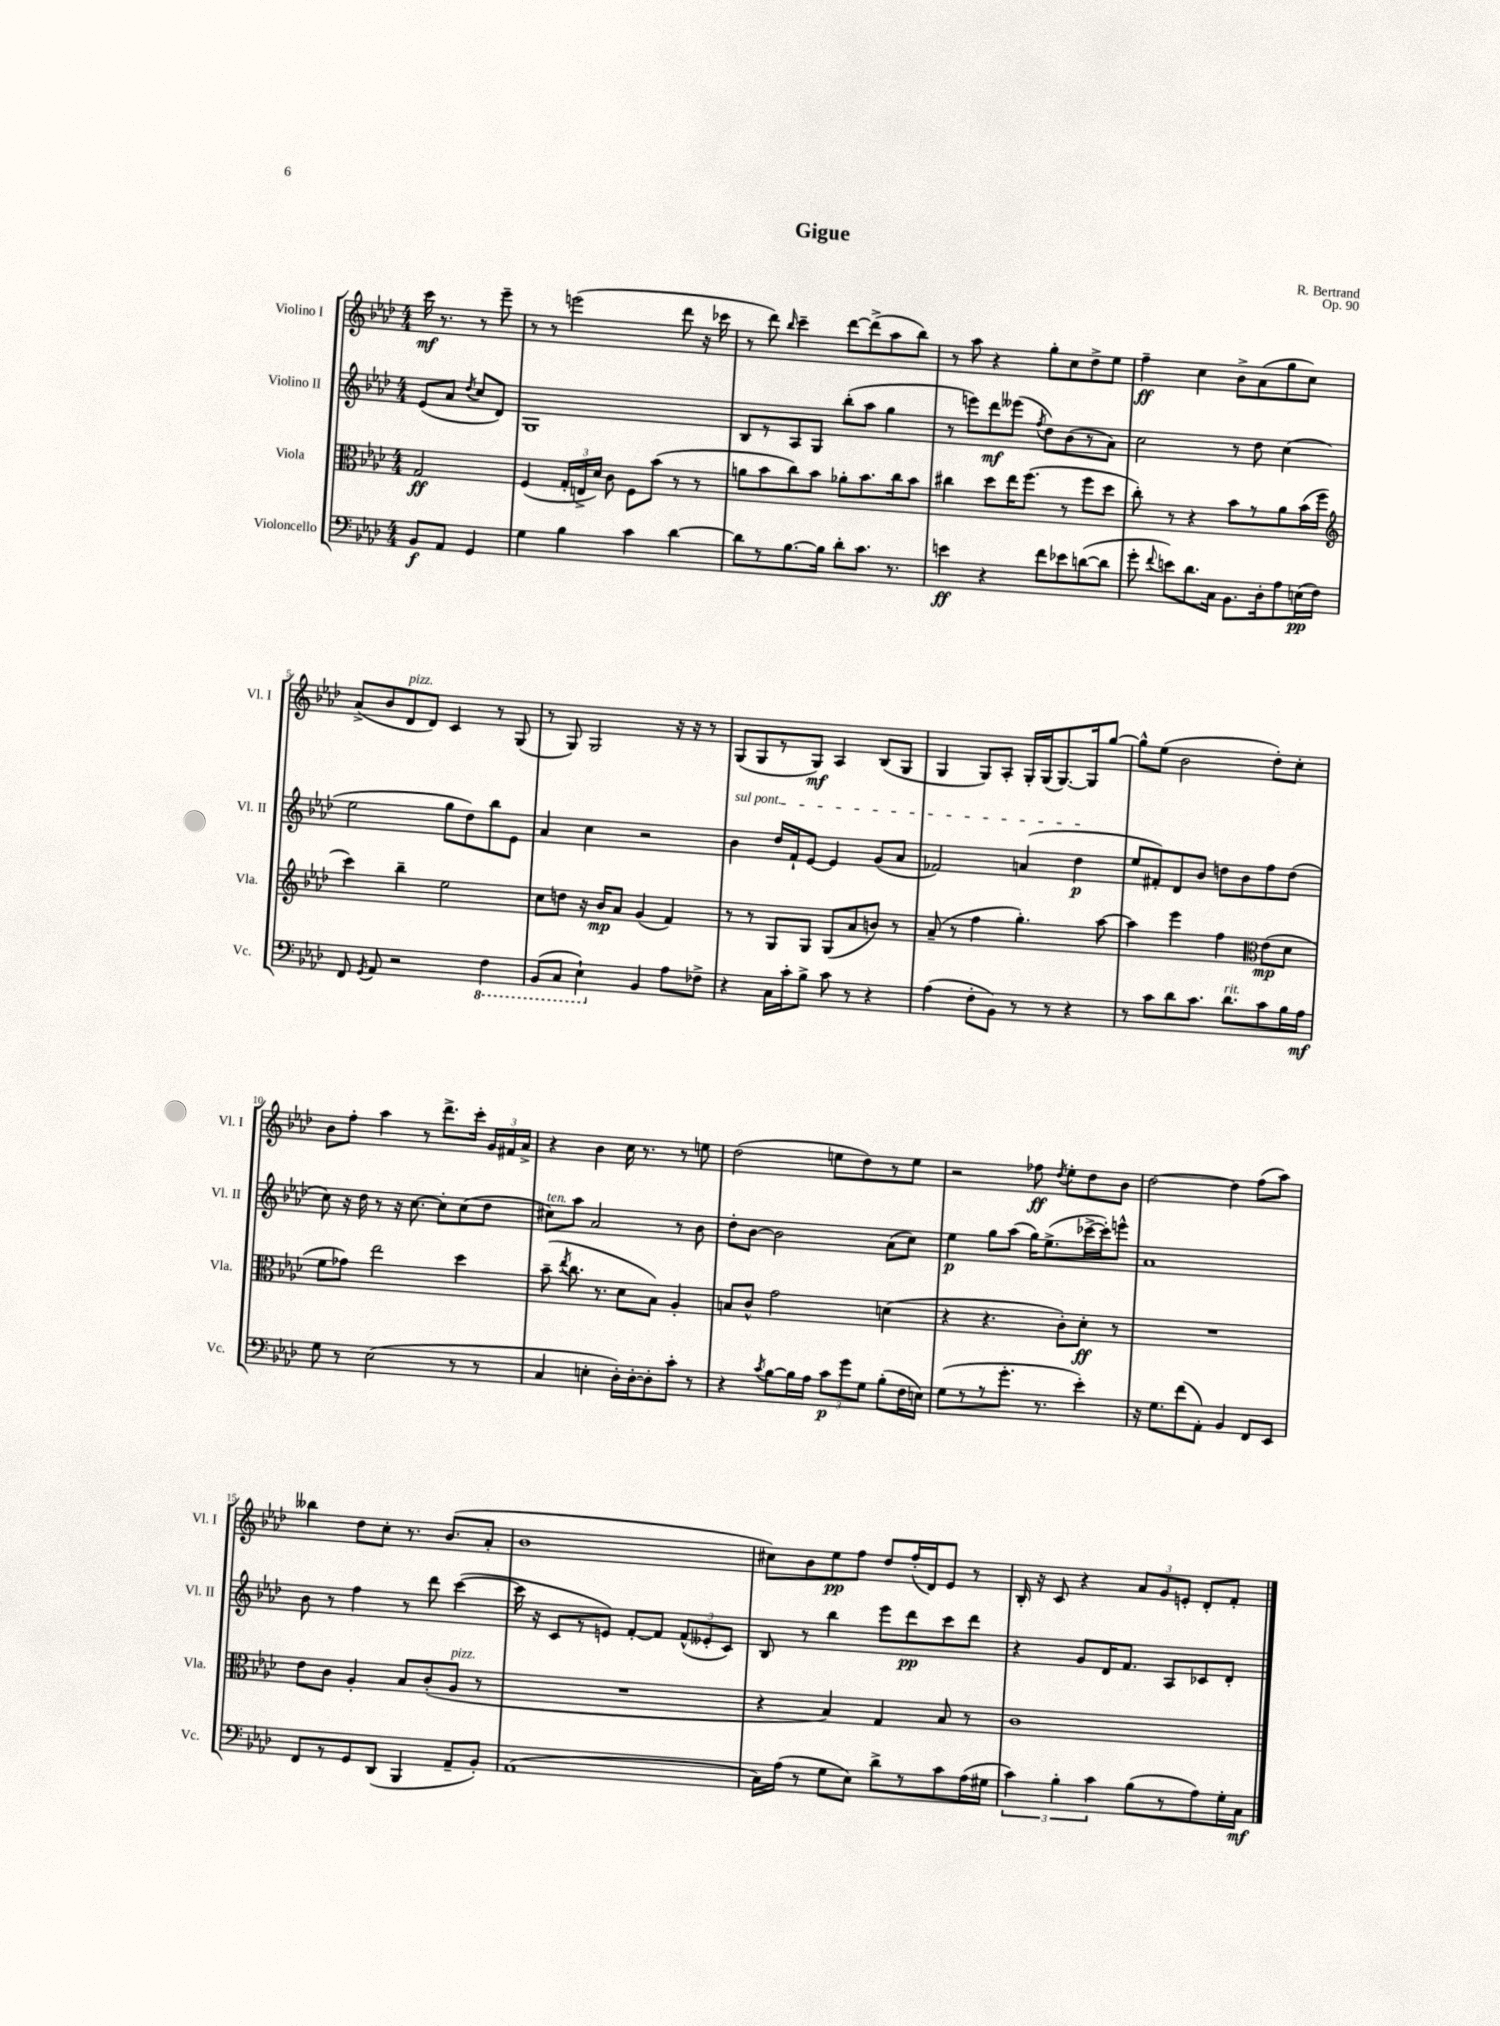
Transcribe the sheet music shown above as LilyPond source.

\header { title = "Gigue" composer = "R. Bertrand" opus = "Op. 90" }
<<
\new StaffGroup <<
\new Staff = "s0" \with { instrumentName = "Violino I" shortInstrumentName = "Vl. I" } {
    \clef treble \key aes \major \numericTimeSignature \time 4/4 \partial 2
    \autoBeamOff c'''16\mf r8. r8 ees'''8-- |
    r8 r8 e'''2( des'''8 r16 ces'''16 |
    r8 des'''8) \grace { bes''16 } c'''4-- des'''8[~ des'''8->( aes''8 bes''8]) |
    r8 aes''8 r4 g''8[-. c''8 des''8-> ees''8] |
    f''4--\ff c''4 bes'8[-> aes'8( g''8 c''8]) |
    aes'8[->( bes'8 des'8^\markup { \italic "pizz." } des'8]) c'4 r8 g8( |
    r8 g8) g2 r16 r16 r8 |
    g8[( g8 r8 g8]\mf) aes4 bes8[( g8] |
    g4 g8[) aes8]-. g16[-. g16( g8.~) g16 g''8]~ |
    g''8[-^ ees''8]( bes'2 des''8[-.) c''8]-. |
    bes'8[ f''8]-. aes''4 r8 des'''8.[-> c'''16]-. \tuplet 3/2 { g'16[ fis'16 aes'16]-> } |
    r4 bes'4 c''16 r8. r8 e''8 |
    des''2( e''8[ des''8) r8 e''8] |
    r2 fes''8\ff \acciaccatura { des''8 } ees''8[-. des''8 bes'8] |
    des''2~ des''4 f''8[( aes''8]) |
    beses''4 des''8[ c''8]-. r8. bes'8.[( aes'8]-. |
    bes'1 |
    cis''8[) bes'8 ees''8\pp f''8] des''8[ f''16-.( des'16) ees'8] r8 |
    bes16-. r16 c'8 r4 \tuplet 3/2 { aes'8[ g'8 e'8]-. } des'8[-. f'8]-. \bar "|." |
}
\new Staff = "s1" \with { instrumentName = "Violino II" shortInstrumentName = "Vl. II" } {
    \clef treble \key aes \major \numericTimeSignature \time 4/4 \partial 2
    \autoBeamOff ees'8[( aes'8] \acciaccatura { des''8 } c''8[ des'8]) |
    g1 |
    bes8[ r8 aes8 g8] bes''8[-.( aes''8] g''4 |
    r8 e'''8[) des'''8\mf eeses'''8]( \acciaccatura { f''8 } des''8[) bes'8( r8 aes'8]) |
    c''2 r8 des''8 c''4( |
    ees''2 g''8[ des''8) bes''8 ees'8] |
    aes'4 c''4 r2 |
    \once \override TextSpanner.bound-details.left.text = \markup { \italic "sul pont." } bes'4\startTextSpan des''16[ f'16-! ees'8]~ ees'4 g'8[( aes'8] |
    fes'2) a'4( des''4\p\stopTextSpan |
    ees''8[ fis'8-.) des'8 bes'8] d''8[ bes'8 f''8 d''8]( |
    c''8) r16 des''16 r8 r16 c''8.~ c''8[-. c''8( des''8] |
    cis''8[^\markup { \italic "ten." }) aes''8] aes'2 r8 bes'8 |
    des''8[-. bes'8]~ bes'2 aes'8[( c''8]) |
    ees''4\p g''8[ aes''8]( g''16[) ees''8.->( ces'''16~-> ces'''16-.) e'''8]-^ |
    aes'1 |
    bes'8 r8 f''4 r8 des'''8 c'''4~( |
    c'''16 r16 c'8[ r8 e'8]) f'8[~-. f'8] \tuplet 3/2 { f'8[-^( eeses'8-. c'8]) } |
    bes8 r8 bes''4 ees'''8[ des'''8\pp c'''8 des'''8] |
    r4 g'8[ des'16 f'8.] aes8[ ces'8 des'8]-. \bar "|." |
}
\new Staff = "s2" \with { instrumentName = "Viola" shortInstrumentName = "Vla." } {
    \clef alto \key aes \major \numericTimeSignature \time 4/4 \partial 2
    \autoBeamOff g2\ff |
    f4( \tuplet 3/2 { g16[-. e16-> des'16]) } c'8 f8[ bes'8]( r8 r8 |
    a'8[ bes'8 c''8) bes'8] aes'8[-. bes'8. c''16 bes'8] |
    cis''4 des''8[ ees''16 f''8.]( r8 f''8[ des''8] |
    c''8-.) r8 r4 bes'8[ r8 aes'8 bes'16( f''16] |
    \clef treble c'''4) bes''4-- ees''2 |
    c''8[ d''8] r16 bes'16[\mp aes'8] g'4( f'4) |
    r8 r8 g8[ g8] g8[( aes'8 b'8]) r8 |
    aes'8--( r8 f''4 g''4.-.) aes''8~ |
    aes''4 ees'''4 f''4 \clef alto ees'8[\mp( des'8] |
    f'8[ ges'8]) ees''2 des''4 |
    bes'8--( \acciaccatura { ees''8 } c''8. r8. des'8[ bes8]) aes4-. |
    b8[ c'8]-^ g'2 d'4( |
    r4 r4. c'8[-.) des'8]-.\ff r8 |
    R1 |
    ees'8[ c'8] aes4-. bes8[ c'8-.( aes8]^\markup { \italic "pizz." } r8 |
    R1 |
    r4 bes4) g4 bes8 r8 |
    c'1 \bar "|." |
}
\new Staff = "s3" \with { instrumentName = "Violoncello" shortInstrumentName = "Vc." } {
    \clef bass \key aes \major \numericTimeSignature \time 4/4 \partial 2
    \autoBeamOff bes,8[\f aes,8] g,4 |
    g4 bes4 c'4 des'4~ |
    des'8[ r8 bes8.~ bes16] des'8[-. c'8.] r8. |
    e'4\ff r4 f'8[ ees'8 d'8~( d'8] |
    g'8-. \appoggiatura { f'8 } e'8[) des'8. c16] bes,8.[ des16-. aes8 e16\pp( f16]) |
    f,8 \acciaccatura { g,8 } aes,8 r2 \ottava #-1 f,4 |
    bes,,8[( c,8] ees,4-!) \ottava #0 bes,4 aes8[ fes8]-> |
    r4 c16[ c'16-. bes8]-> c'8 r8 r4 |
    aes4( f8[-. bes,8]) r8 r8 r4 |
    r8 c'8[ des'8 c'8.] des'8.[^\markup { \italic "rit." } c'8 bes16 aes16]\mf |
    g8 r8 ees2( r8 r8 |
    c4 e4-. des16[-.) des16~-. des8-. c'8]-. r8 |
    r4 \acciaccatura { c'8 } bes8[~ bes16 aes16] \tuplet 3/2 { c'8[\p g'8 g8] } bes8[-.( f16 e16]) |
    g8[( r8 r8 g'8.]-. r8. ees'4-.) |
    r16 g8.[ f'8( aes,8]-.) bes,4 f,8[ ees,8] |
    f,8[ r8 g,8 des,8]( bes,,4 aes,8[-- bes,8]-.) |
    aes,1( |
    c16[) aes16]( r8 g8[ ees8]) des'8[-> r8 c'8 aes16( gis16] |
    \tuplet 3/2 { c'4) bes4-. c'4 } bes8[( r8 aes8) g16-. c16]\mf \bar "|." |
}
>>
>>
